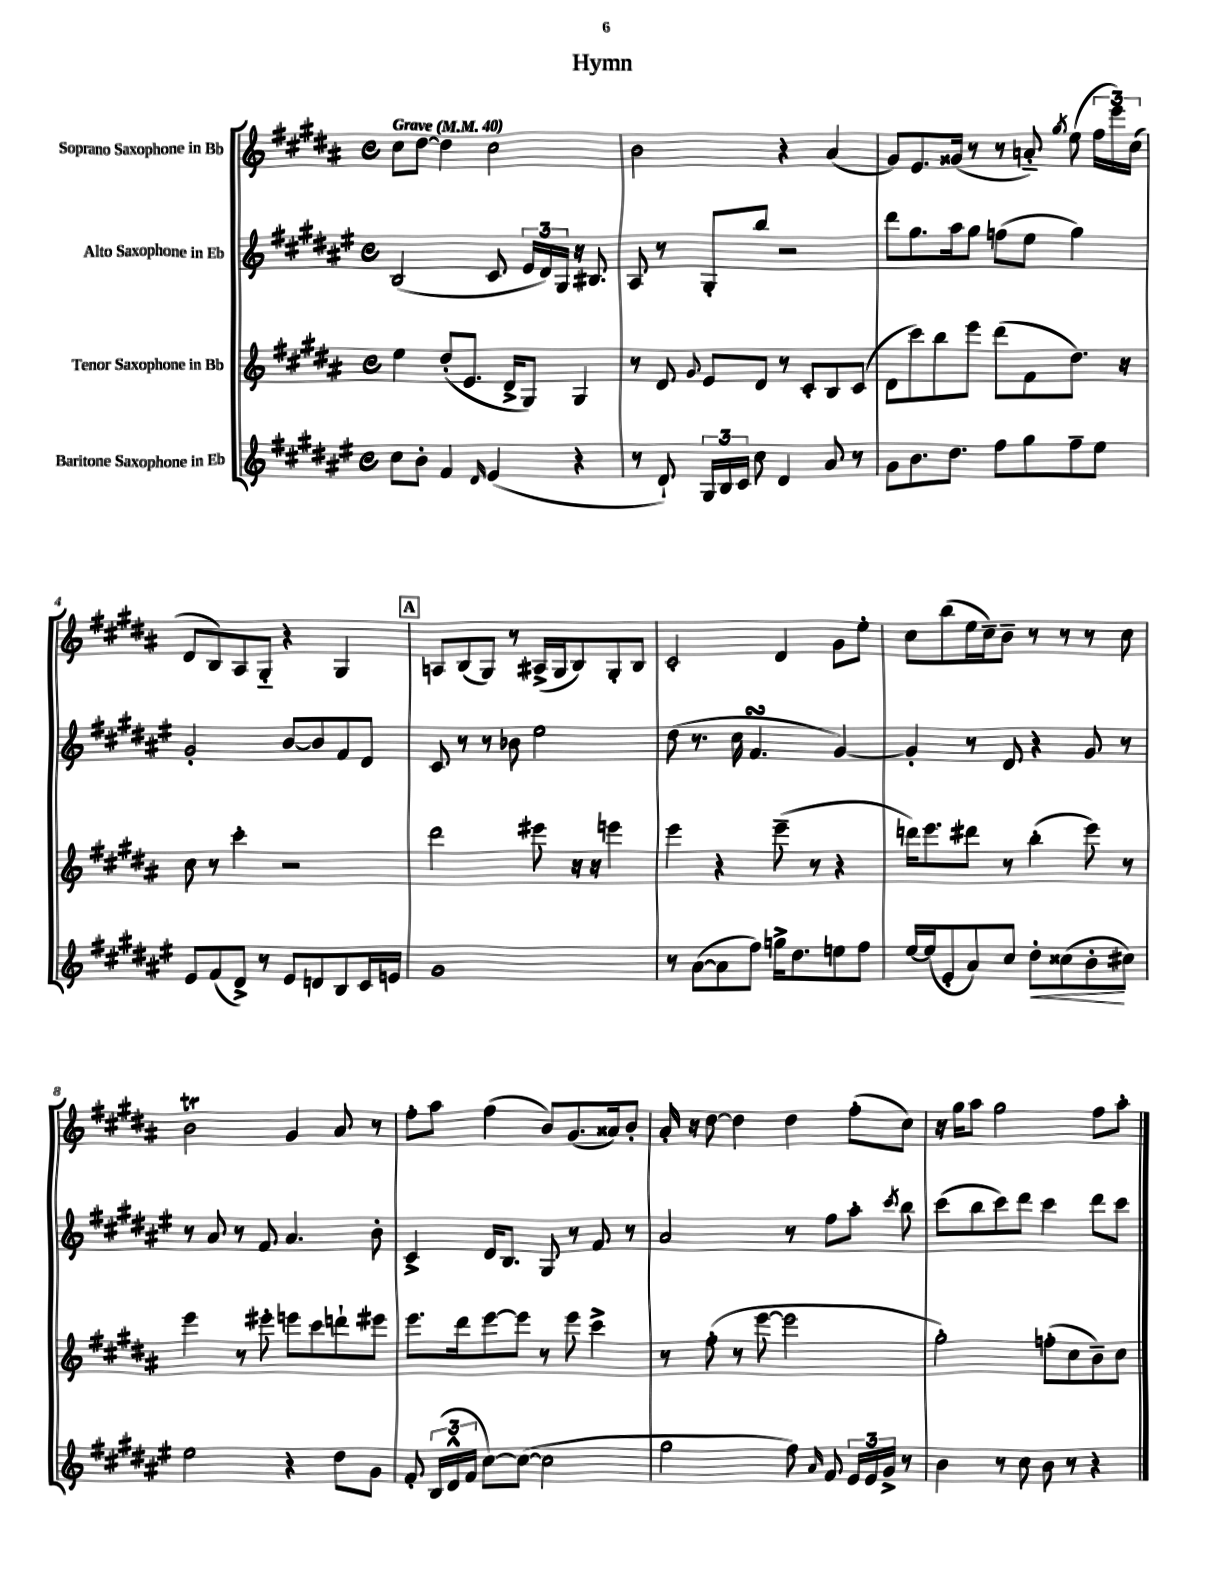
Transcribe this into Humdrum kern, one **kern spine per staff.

**kern	**kern	**kern	**kern
*staff4	*staff3	*staff2	*staff1
*clefG2	*clefG2	*clefG2	*clefG2
*k[f#c#g#d#a#e#]	*k[f#c#g#d#a#]	*k[f#c#g#d#a#e#]	*k[f#c#g#d#a#]
*M4/4	*M4/4	*M4/4	*M4/4
*met(c)	*met(c)	*met(c)	*met(c)
*MM40	*MM40	*MM40	*MM40
8cc#	4ee	(2B	8cc#
8b'	.	.	[8dd#
4f#	(8dd#'	.	4dd#]
.	8.e	.	.
16qqd#	.	.	.
(4e#	.	8c#	2cc#
.	16d#^	.	.
.	8G#)	24e#	.
.	.	24d#)	.
.	.	24G#	.
4r	4G#	16r	.
.	.	8.B#	.
=	=	=	=
8r	8r	8A#	2b
8d#`)	8d#	8r	.
.	8qqg#	.	.
24G#	8e	8G#'	.
24B	.	.	.
24c#	.	.	.
8cc#	8d#	8bb	.
4d#	8r	2r	4r
.	8c#'	.	.
8a#	8B	.	(4a#
8r	(8c#	.	.
=	=	=	=
8g#	8d#	8ddd#	8g#)
8.b	8ccc#)	8.gg#	8.e
.	8bb	.	.
8.dd#	.	16aa#	(16g##
.	8eee	8gg#	8r
8ff#	(8ddd#	(8ff	8r
8gg#	8f#	8ee#	8a'~)
.	.	.	8qgg#
8ff#~	8.dd#)	4gg#)	(8ee
8ee#	.	.	24ff#
.	.	.	24eee)
.	16r	.	.
.	.	.	(24cc#
=	=	=	=
8e#	8cc#	2g#'	8d#
(8f#	8r	.	8B)
8d#^)	4ccc#'	.	8A#
8r	.	.	8G#'~
8e#	2r	[8b	4r
8d	.	8b]	.
8B	.	8f#	4G#
16c#	.	8d#	.
16e	.	.	.
=	=	=	=
1g#	2ddd#	8c#	8A
.	.	8r	(8B
.	.	8r	8G#)
.	.	8b-	8r
.	8eee#	2ee#	(16A#^
.	.	.	16G#
.	16r	.	8B)
.	16r	.	.
.	4eee	.	8G#'
.	.	.	8B
=	=	=	=
8r	4eee	(8dd#	2c#'
([8a#	.	8.r	.
8a#]	4r	.	.
.	.	16cc#	.
8ff#)	.	4.f#	.
16gg^	(8eee~	.	4d#
8.dd#	.	.	.
.	8r	.	.
8ee	4r	[4g#)	8g#
8ff#	.	.	8ee'
=	=	=	=
[16ee#	16ddd)	4g#']	8cc#
(16ee#]	8.eee	.	.
8e#'	.	.	(8bb
8a#)	8ddd#	8r	16ee
.	.	.	16cc#~)
8cc#	8r	8d#	8b~
8dd#'	(4bb'	4r	8r
(8cc##	.	.	8r
8b'	8eee)	8g#	8r
8cc#)	8r	8r	8cc#
=	=	=	=
2ee#	4eee	8r	2b
.	.	8a#	.
.	8r	8r	.
.	8eee#'	8f#	.
4r	8eee	4.a#	4g#
.	8ccc#	.	.
8dd#	8ddd`	.	8a#
8g#	8eee#	8b'	8r
=	=	=	=
8f#'	8.eee	4c#^	8ff#'
(24B	.	.	8aa#
24d#^^	.	.	.
.	16ddd#	.	.
24f#	.	.	.
[8cc#)	[8eee	16d#	(4ff#
.	.	8.B	.
(8cc#_	8eee]	.	.
2cc#]	8r	8G#	8b)
.	8eee	8r	(8.g#
.	4ccc#^	8f#	.
.	.	.	16a##)
.	.	8r	8b'
=	=	=	=
2gg#	8r	2a#	16a#'
.	.	.	16r
.	(8ff#'	.	[8dd#
.	8r	.	4dd#]
.	[8eee	.	.
8ff#)	2eee]	8r	4dd#
16qqa#	.	.	.
8f#	.	8ff#	.
24e#	.	8aa#'	(8ff#'
24e#	.	.	.
24g#^	.	.	.
.	.	8qccc#	.
8r	.	8bb	8cc#)
=	=	=	=
4b	2gg#')	(8ccc#	16r
.	.	.	16gg#
.	.	8bb	8aa#
8r	.	8ccc#)	2gg#
8cc#	.	8ddd#	.
8b	(8ff'	4ccc#	.
8r	8cc#	.	.
4r	8b~)	8ddd#	8ff#
.	8cc#	8ccc#	8aa#'
==	==	==	==
*-	*-	*-	*-
